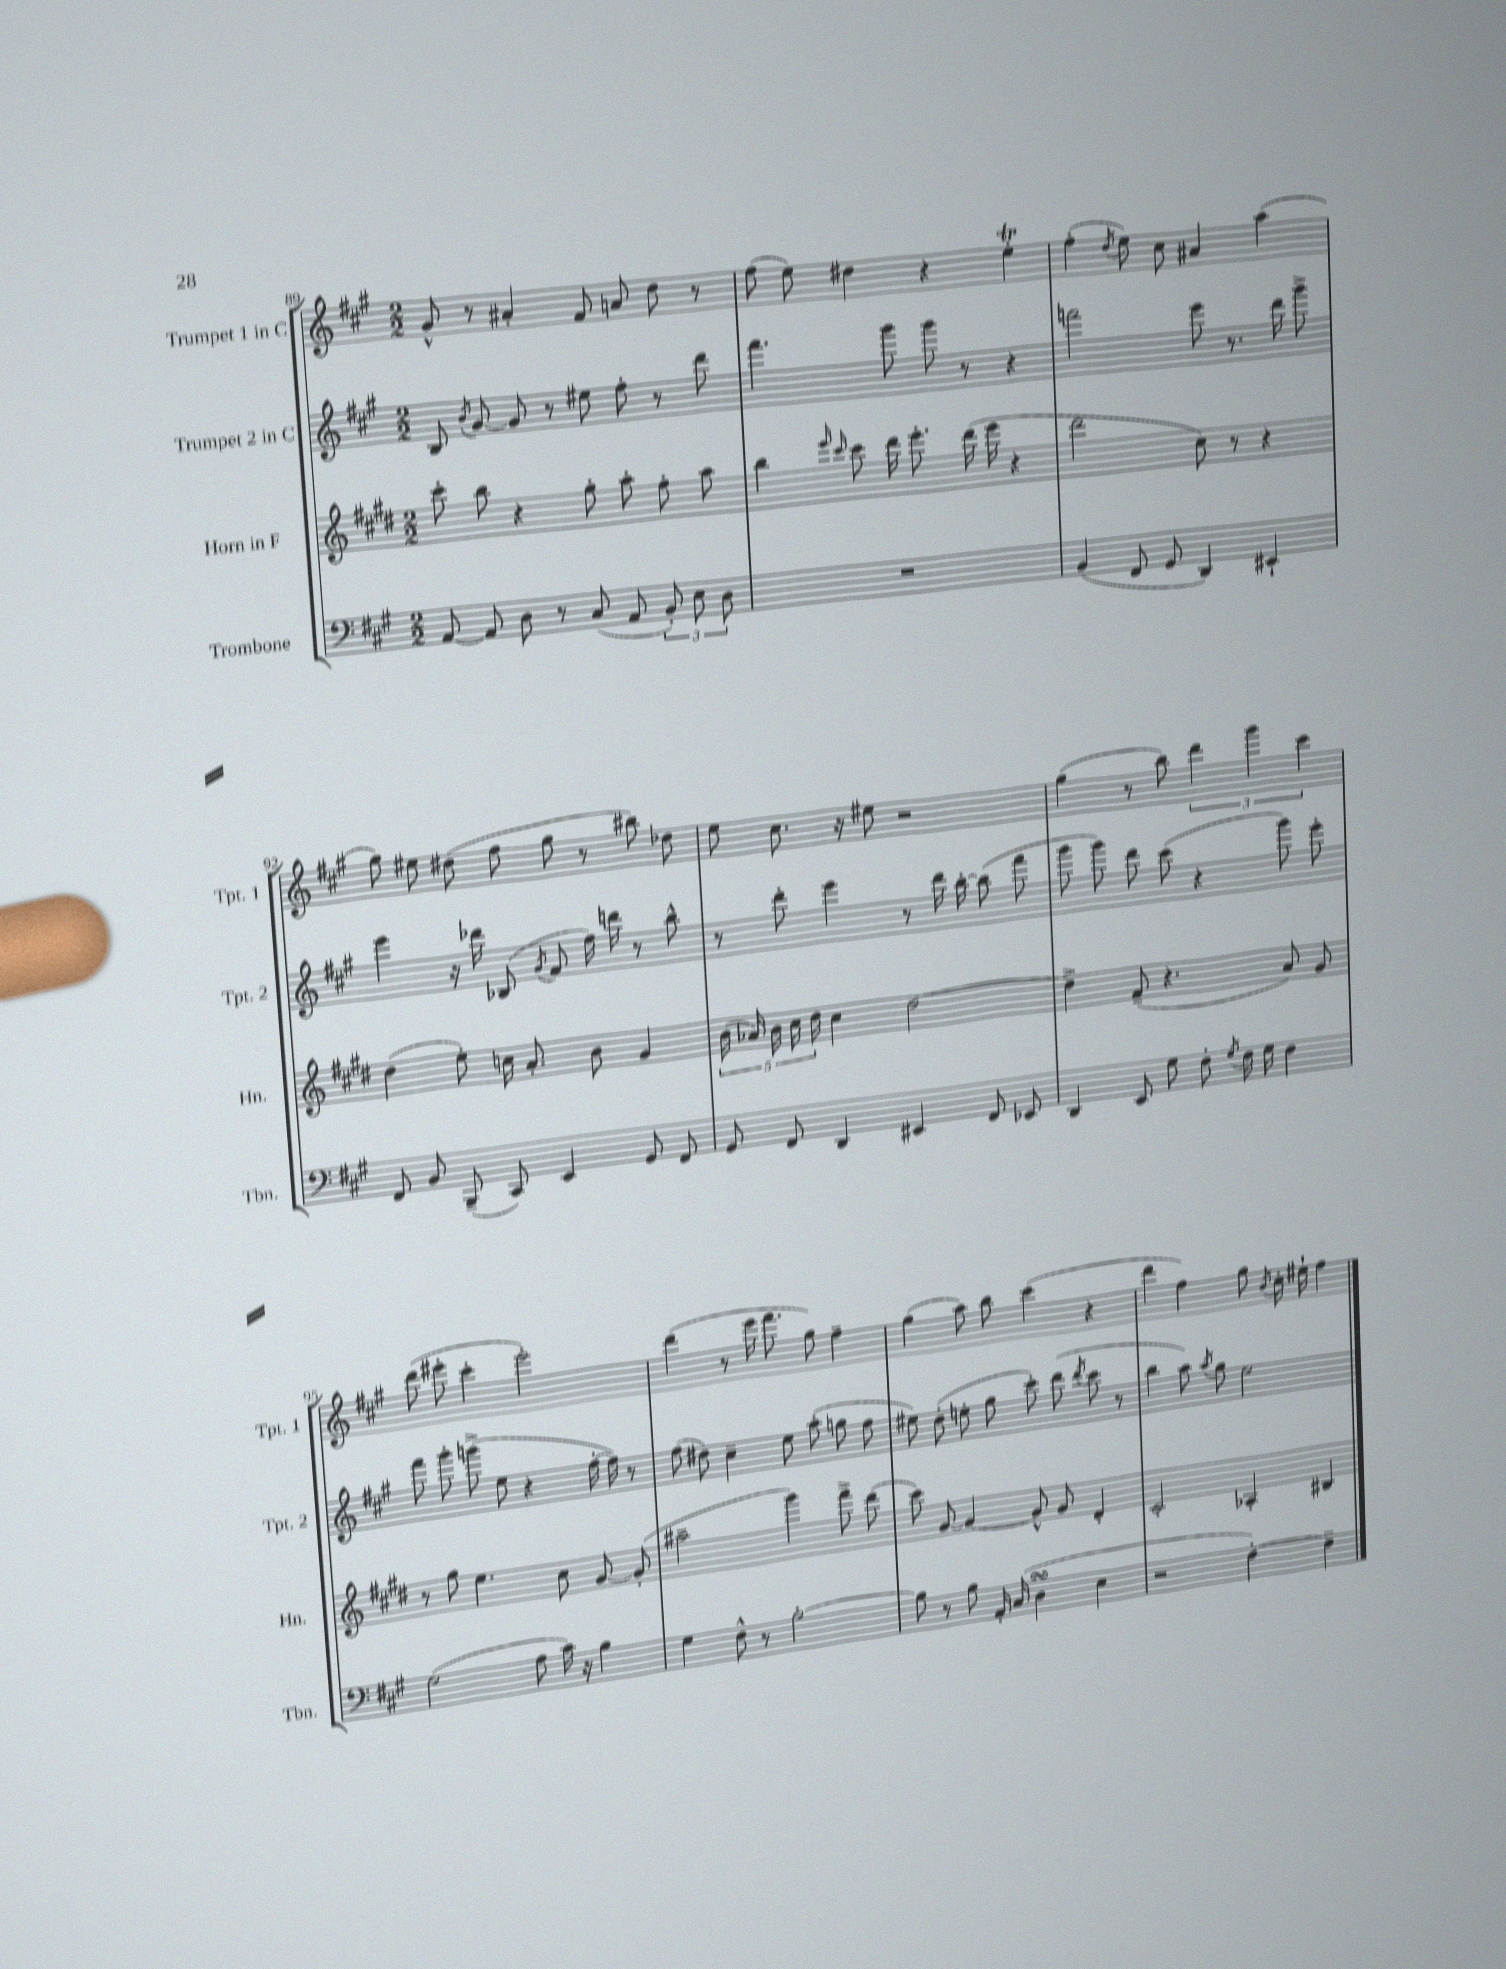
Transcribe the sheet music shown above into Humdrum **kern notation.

**kern	**kern	**kern	**kern
*part4	*part3	*part2	*part1
*staff4	*staff3	*staff2	*staff1
*I"Trombone	*I"Horn in F	*I"Trumpet 2 in C	*I"Trumpet 1 in C
*I'Tbn.	*I'Hn.	*I'Tpt. 2	*I'Tpt. 1
*clefF4	*clefG2	*clefG2	*clefG2
*k[f#c#g#]	*k[f#c#g#d#]	*k[f#c#g#]	*k[f#c#g#]
*M2/2	*M2/2	*M2/2	*M2/2
=89	=89	=89	=89
[8AA/	8ccc#'\	8B/	8g#^^/
.	.	8qb/	.
8AA/]	8bb\	[8g#/	8r
8D\	4r	8g#/]	4a#X'/
8r	.	8r	.
(8C#/	8gg#'\	8ee#X\	8f#/
8AA/	8aa'\	8ff#'\	8an/
12BB'/)	8ff#'\	8r	8dd\
12E\	.	.	.
.	8aa\	8ddd\	8r
12D\	.	.	.
=90	=90	=90	=90
1r	4bb\	4.fff#\	(8ff#\
.	.	.	8ee\)
.	16qqeee/	.	.
.	16qqccc#/	.	.
.	8ccc#\	.	4dd#X\
.	16ddd#\	8ggg#\	.
.	8.eee'\	.	.
.	.	8ggg#\	4r
.	(16ddd#\	8r	.
.	16eee\	.	.
.	4r	4r	4eeT'\
=91	=91	=91	=91
(4BB/	2ddd#\	2fffn\	(4ff#'\
.	.	.	8qdd/
8FF#/	.	.	8ee\)
8GG#/	.	.	8cc#\
4DD/)	8cc#\)	8eee\	4a#X/
.	8r	8.r	.
4EE#X`/	4r	.	(4aa\
.	.	16ddd\	.
.	.	8ggg#^\	.
!!LO:LB:g=z
=92	=92	=92	=92
8FF#/	(4dd#\	4eee\	8gg#\)
8BB/	.	.	8ee#X\
(8BBB~/	8ee'\)	16r	(8dd#X\
.	.	16ddd-X\	.
8CC#/)	16ccn\	(8B-X/	8ff#\
.	8.a'/	.	.
.	.	8qg#/	.
4EE/	.	8f#/	8gg#\
.	8b\	16ff#\)	8r
.	.	16dddn\	.
8GG#/	4g#/	8r	8bb#X\)
8FF#/	.	8bb^^\	8dd-X\
=93	=93	=93	=93
8GG#/	(20b\	8r	8ee\
.	20a-X/)	.	.
.	20b\	.	.
8FF#/	.	8ddd'\	8.cc#\
.	20cc#\	.	.
.	20dd#\	.	.
4DD/	4cc#\	4eee\	.
.	.	.	16r
.	.	.	8ee#X\
4EE#X/	[2dd#\	8r	2r
.	.	16ddd\	.
.	.	[16bb'\	.
8FF#/	.	(8bb\]	.
8EE-X/	.	8fff#\	.
=94	=94	=94	=94
4DD/	4dd#^\]	8ggg#\	(4gg#\
.	.	8ggg#\)	.
8EE/	(8f#~/	8ddd\	8r
8G#\	4.r	(8ccc#\	8bb\)
8F#'\	.	4r	6ddd\
8qG#/	.	.	.
16F#\	.	.	.
.	.	.	6ggg#\
16G#\	.	.	.
4F#\	8a/)	8ggg#\)	.
.	.	.	6ccc#\
.	8g#/	8eee'\	.
!!LO:LB:g=z
=95	=95	=95	=95
(2G#\	8r	8fff#\	(8ddd\
.	8gg#\	8ggg#'\	8eee#X'\
.	4.ee\	(8gggn^\	4ccc#'\
.	.	8ee\	.
8A\	.	4r	2eee#'\)
16c#\)	8cc#\	.	.
16r	.	.	.
4B\	[8g#/	[16ff#'\	.
.	.	16ff#\])	.
.	(8g#'/]	8r	.
=96	=96	=96	=96
4G#\	2aa#X~\	(8ff#\	(4ddd\
.	.	8dd#X\)	.
8F#^^\	.	4cc#~\	8r
8r	.	.	16eee\
.	.	.	8.fff#\
[2B'\	4ggg#\)	8ee\	.
.	.	(8aa'\	8gg#\)
.	8fff#^\	8ggn\	4ff#~\
.	(8ddd#\	8ff#\	.
=97	=97	=97	=97
8B\]	8ccc#\)	8ee#X\)	(4gg#\
8r	[8g#/	(8dd'\	.
8B\	4g#/_	8een'\	8aa\)
16AA'/	.	8gg#\	8bb\
(16C#/	.	.	.
4DsSSs\	8g#^^/]	8ccc#'\)	(4ccc#\
.	8g#/	(8ddd\	.
.	.	8qddd/	.
4E\	4d#'/	8ccc#\	4r
.	.	8r	.
=98	=98	=98	=98
2r	2c#'/	4bb\	4ddd\
.	.	8aa\)	4ff#\)
.	.	8qaa/	.
.	.	8gg#\	.
[4F#'\)	4A-X'/	2ee\	8gg#\
.	.	.	8qb/
.	.	.	16cc#'\
.	.	.	16ee#X`\
4F#~\]	4B#X/	.	4ff#\
==	==	==	==
*-	*-	*-	*-
